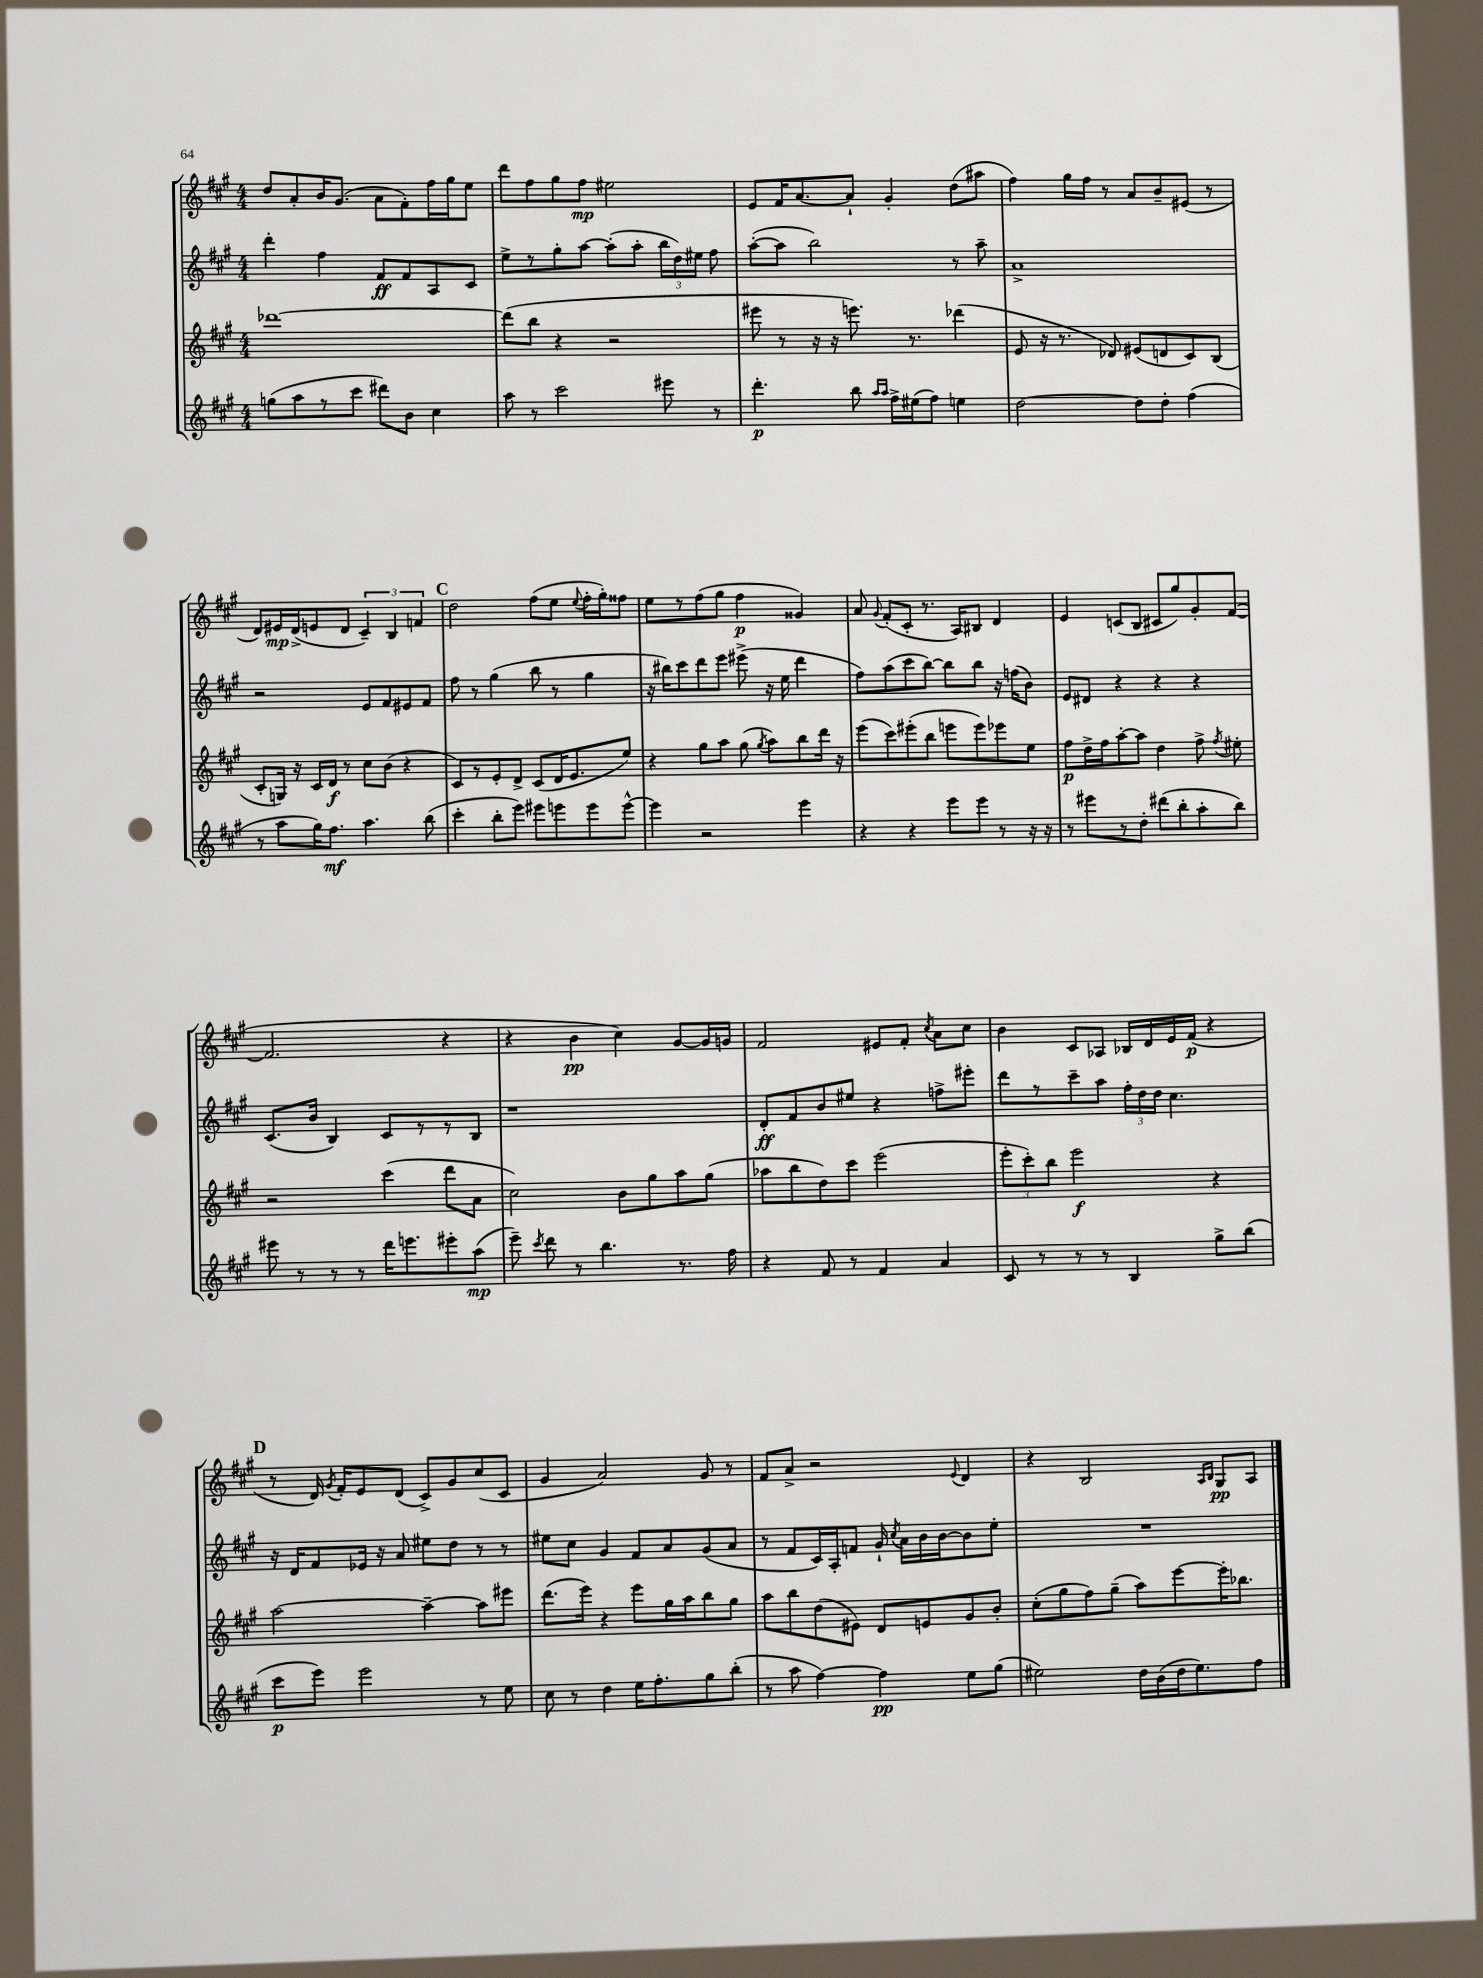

**kern	**dynam	**kern	**dynam	**kern	**dynam	**kern	**dynam
*part4	*part4	*part3	*part3	*part2	*part2	*part1	*part1
*staff4	*staff4	*staff3	*staff3	*staff2	*staff2	*staff1	*staff1
*clefG2	*	*clefG2	*	*clefG2	*	*clefG2	*
*k[f#c#g#]	*	*k[f#c#g#]	*	*k[f#c#g#]	*	*k[f#c#g#]	*
*M4/4	*	*M4/4	*	*M4/4	*	*M4/4	*
=71	=71	=71	=71	=71	=71	=71	=71
(8ggn\L	.	[1ddd-X	.	4ddd'\	.	8dd/L	.
8aa\	.	.	.	.	.	8a'/	.
8r	.	.	.	4ff#\	.	16b/K	.
.	.	.	.	.	.	(8.g#/J	.
8ccc#\J	.	.	.	.	.	.	.
8ddd#X\L)	.	.	.	8f#/L	ff	8a\L	.
8b\J	.	.	.	8f#/	.	8f#'\)	.
4cc#\	.	.	.	8A/	.	16ff#\L	.
.	.	.	.	.	.	16gg#\J	.
.	.	.	.	8c#/J	.	8ee\J	.
=72	=72	=72	=72	=72	=72	=72	=72
8aa\	.	(8ddd-\L]	.	8ee^\L	.	8ddd\L	.
8r	.	8bb\J	.	8r	.	8ff#\	.
2ccc#\	.	4r	.	8gg#'\	.	8gg#\	.
.	.	.	.	[8aa\J	.	8ff#\J	mp
.	.	2r	.	(8aa'\L]	.	2ee#X\	.
.	.	.	.	8aa'\J	.	.	.
8eee#X\	.	.	.	24bb\LL	.	.	.
.	.	.	.	24dd\)	.	.	.
.	.	.	.	24ee#X\JJ	.	.	.
8r	.	.	.	8ff#\	.	.	.
=73	=73	=73	=73	=73	=73	=73	=73
4.ddd'\	p	8eee#X\	.	([8aa'\L	.	8e/L	.
.	.	8r	.	8aa\J]	.	16f#/K	.
.	.	.	.	.	.	[8.a/	.
.	.	16r	.	2bb\)	.	.	.
.	.	16r	.	.	.	.	.
8bb\	.	8.eeen\)	.	.	.	8a`/J]	.
16qqaa/LL	.	.	.	.	.	.	.
16qqaa/JJ	.	.	.	.	.	.	.
16ff#^\LL	.	.	.	.	.	4g#'/	.
(16ee#X\J	.	8.r	.	.	.	.	.
8ff#\J)	.	.	.	.	.	.	.
4een\	.	(4ddd-X\	.	8r	.	(8dd\L	.
.	.	.	.	8aa~\	.	8aa#X\J	.
=74	=74	=74	=74	=74	=74	=74	=74
[2dd\	.	8e/	.	1a^	.	4ff#\)	.
.	.	16r	.	.	.	.	.
.	.	8.r	.	.	.	.	.
.	.	.	.	.	.	16gg#\LL	.
.	.	.	.	.	.	16ff#\JJ	.
.	.	8d-X/)	.	.	.	8r	.
8dd\L]	.	(8e#X/L	.	.	.	8a/L	.
8dd'\J	.	8dn/	.	.	.	8b~/	.
(4ff#\	.	8c#/)	.	.	.	(8e#X/J	.
.	.	(8B/J	.	.	.	8r	.
!!LO:LB:g=z
=75	=75	=75	=75	=75	=75	=75	=75
8r	.	8c#'/L	.	2r	.	8d/L)	.
8aa\L	.	16Gn/Jk)	.	.	.	16e#X/L	mp
.	.	16r	.	.	.	(16d^/J	.
16gg#\K)	.	16c#/LL	.	.	.	8en/	.
8.ff#\J	mf	16d/JJ	f	.	.	.	.
.	.	8r	.	.	.	8d/J	.
4.aa\	.	8cc#\L	.	8e/L	.	6c#~/)	.
.	.	(8b\J	.	8f#/	.	.	.
.	.	.	.	.	.	6B/	.
.	.	4r	.	8e#X/	.	.	.
.	.	.	.	.	.	6fn/	.
(8bb\	.	.	.	8f#/J	.	.	.
!!LO:REH:place=s1:t=C
=76	=76	=76	=76	=76	=76	=76	=76
4ccc#'\	.	8c#/L)	.	8ff#\	.	2dd\	.
.	.	8r	.	8r	.	.	.
8bb'\L	.	8e'/	.	(4gg#\	.	.	.
8eee\J)	.	8d^/J	.	.	.	.	.
8eee#X\L	.	(8c#/L	.	8bb\	.	(8ff#\L	.
8eeen\	.	16d/K	.	8r	.	8ee\J	.
.	.	8.e/	.	.	.	.	.
.	.	.	.	.	.	8qqee/	.
8eee\	.	.	.	4gg#\	.	16ff#'\LL	.
.	.	.	.	.	.	16gg#'\J)	.
[8eee^^\J	.	8ee/J)	.	.	.	8ff##X\J	.
=77	=77	=77	=77	=77	=77	=77	=77
4eee\]	.	4r	.	16r	.	8ee\L	.
.	.	.	.	16bb#X\KL)	.	.	.
.	.	.	.	8ccc#\	.	8r	.
2r	.	8gg#\L	.	8ddd\	.	(8ff#\	.
.	.	8aa\J	.	8eee\J	.	8gg#\J	.
.	.	(8gg#\	.	(8eee#X^\	.	4ff#\	p
.	.	8qgg#/	.	.	.	.	.
.	.	8aa\L)	.	16r	.	.	.
.	.	.	.	16ee\	.	.	.
4eee\	.	8bb\	.	4ddd\	.	4g##X/)	.
.	.	16ddd\Jk	.	.	.	.	.
.	.	16r	.	.	.	.	.
=78	=78	=78	=78	=78	=78	=78	=78
4r	.	(8eee\L	.	8ff#\L)	.	8a/	.
.	.	.	.	.	.	8qqg#/	.
.	.	8ccc#\)	.	(8aa\	.	(8f#'/L	.
4r	.	(8eee#X'\	.	8ccc#\	.	8c#'/J	.
.	.	8bb\J	.	[8bb\J)	.	8.r	.
8eee\L	.	8eeen\L	.	8bb\L]	.	.	.
.	.	.	.	.	.	16A/KL)	.
8eee\J	.	8eee\)	.	8bb\J	.	8B#X/J	.
8r	.	8eee-X\	.	16r	.	4d/	.
.	.	.	.	(16ffn\KL	.	.	.
16r	.	8ee\J	.	8b\J)	.	.	.
16r	.	.	.	.	.	.	.
=79	=79	=79	=79	=79	=79	=79	=79
8r	.	8ff#\L	p	8e/L	.	4e/	.
8eee#X\L	.	16dd^\L	.	8d#X/J	.	.	.
.	.	16ff#\J	.	.	.	.	.
8r	.	[8aa'\	.	4r	.	(8cn/L	.
8dd'\J	.	8aa\J]	.	.	.	8B/J	.
(8ddd#X\L	.	4dd\	.	4r	.	8c#X/L	.
8bb'\	.	.	.	.	.	8gg#/)	.
8aa'\	.	8ff#^\	.	4r	.	8g#'/	.
.	.	8qff#/	.	.	.	.	.
8bb\J)	.	8ee#X'\	.	.	.	([8f#/J	.
!!LO:LB:g=z
=80	=80	=80	=80	=80	=80	=80	=80
8eee#X\	.	2r	.	(8.c#/L	.	2.f#/]	.
8r	.	.	.	.	.	.	.
.	.	.	.	16b/Jk	.	.	.
8r	.	.	.	4B/)	.	.	.
8r	.	.	.	.	.	.	.
16ddd\KL	.	(4ccc#\	.	8c#/L	.	.	.
8.eeen\	.	.	.	.	.	.	.
.	.	.	.	8r	.	.	.
8eee#X'\	.	8ddd\L	.	8r	.	4r	.
(8aa\J	mp	8a\J	.	8B/J	.	.	.
=81	=81	=81	=81	=81	=81	=81	=81
8eee~\)	.	2cc#\)	.	1r	.	4r	.
8qccc#/	.	.	.	.	.	.	.
8ddd\	.	.	.	.	.	.	.
8r	.	.	.	.	.	4b\	pp
4.bb\	.	.	.	.	.	.	.
.	.	8b\L	.	.	.	4cc#\)	.
.	.	8gg#\	.	.	.	.	.
8.r	.	8aa\	.	.	.	[8g#/L	.
.	.	(8gg#\J	.	.	.	16g#/L]	.
16ff#\	.	.	.	.	.	16gn/JJ	.
=82	=82	=82	=82	=82	=82	=82	=82
4r	.	8aa-X\L	.	8d'/L	ff	2f#/	.
.	.	8bb\	.	8f#/	.	.	.
8f#/	.	8dd\)	.	8b/	.	.	.
8r	.	8ccc#\J	.	8ee#X/J	.	.	.
4f#/	.	(2eee\	.	4r	.	8e#X/L	.
.	.	.	.	.	.	8f#'/J	.
.	.	.	.	.	.	8qcc#/	.
4a/	.	.	.	8ffn^\L	.	8a\L	.
.	.	.	.	8eee#X'\J	.	8cc#\J	.
=83	=83	=83	=83	=83	=83	=83	=83
8c#/	.	12eee'\L	.	8ddd\L	.	4b\	.
.	.	12ccc#'\)	.	.	.	.	.
8r	.	.	.	8r	.	.	.
.	.	12bb\J	.	.	.	.	.
8r	.	2eee\	f	8ccc#~\	.	8c#/L	.
8r	.	.	.	8aa\J	.	8A-X/J	.
4B/	.	.	.	24ff#'\LL	.	16B-X/LL	.
.	.	.	.	24dd\	.	.	.
.	.	.	.	.	.	16d/	.
.	.	.	.	24dd\JJ	.	.	.
.	.	.	.	4.cc#\	.	16e/	.
.	.	.	.	.	.	(16f#/JJ	p
8gg#^\L	.	4r	.	.	.	4r	.
(8bb\J	.	.	.	.	.	.	.
!!LO:LB:g=z
!!LO:REH:place=s1:t=D
=84	=84	=84	=84	=84	=84	=84	=84
8ccc#\L	p	[2aa\	.	16r	.	8r	.
.	.	.	.	16d/KL	.	.	.
8eee\J)	.	.	.	8f#/	.	16d/)	.
.	.	.	.	.	.	8qg#/	.
.	.	.	.	.	.	16f#'/KL	.
2eee\	.	.	.	16e-X/Jk	.	8e/	.
.	.	.	.	16r	.	.	.
.	.	.	.	8a/	.	(8d/J	.
.	.	4aa~\_	.	8ee#X\L	.	8c#^/L)	.
.	.	.	.	8dd\J	.	8g#/	.
8r	.	8aa\L]	.	8r	.	(8cc#/	.
8ee\	.	8eee#X\J	.	8r	.	8c#/J	.
=85	=85	=85	=85	=85	=85	=85	=85
8cc#\	.	(8.ddd\L	.	8ee#X\L	.	4g#/	.
8r	.	.	.	8cc#\J	.	.	.
.	.	16eee\Jk)	.	.	.	.	.
4dd\	.	4r	.	4g#/	.	2a/)	.
16ee\KL	.	8eee\L	.	8f#/L	.	.	.
8.ff#'\	.	.	.	.	.	.	.
.	.	16gg#\L	.	8a/	.	.	.
.	.	16aa\J	.	.	.	.	.
8gg#\	.	8bb\	.	(8g#/	.	8g#/	.
(8bb'\J	.	8gg#\J	.	8a/J	.	8r	.
=86	=86	=86	=86	=86	=86	=86	=86
8r	.	8aa\L	.	8r	.	8f#/L	.
8aa\	.	8bb\	.	8f#/L	.	8a^/J	.
[4ff#\)	.	(8dd\	.	16c#/L)	.	2r	.
.	.	.	.	16A'/J	.	.	.
.	.	8e#X\J)	.	8fn/J	.	.	.
4ff#\]	pp	8d/L	.	16g#`/	.	.	.
.	.	.	.	8qcc#/	.	.	.
.	.	.	.	16a\LL	.	.	.
.	.	8en/	.	16b\	.	.	.
.	.	.	.	[16b\J	.	.	.
.	.	.	.	.	.	8qqe/	.
8ee\L	.	8g#/	.	8b\]	.	4d/	.
(8gg#\J	.	8b'/J	.	8ee'\J	.	.	.
=87	=87	=87	=87	=87	=87	=87	=87
2ee#X\)	.	(8cc#'\L	.	1r	.	4r	.
.	.	8gg#\	.	.	.	.	.
.	.	8ff#\)	.	.	.	2B/	.
.	.	(8gg#~\J	.	.	.	.	.
16dd\LL	.	8aa\L)	.	.	.	.	.
(16b\	.	.	.	.	.	.	.
16dd\J	.	[8eee\	.	.	.	.	.
8.ee#\)	.	.	.	.	.	.	.
.	.	.	.	.	.	16qqA/LL	.
.	.	.	.	.	.	16qqB/JJ	.
.	.	16eee'\K]	.	.	.	8G#/L	pp
.	.	8.bb-X\J	.	.	.	.	.
8ff#\J	.	.	.	.	.	8A/J	.
==	==	==	==	==	==	==	==
*-	*-	*-	*-	*-	*-	*-	*-
